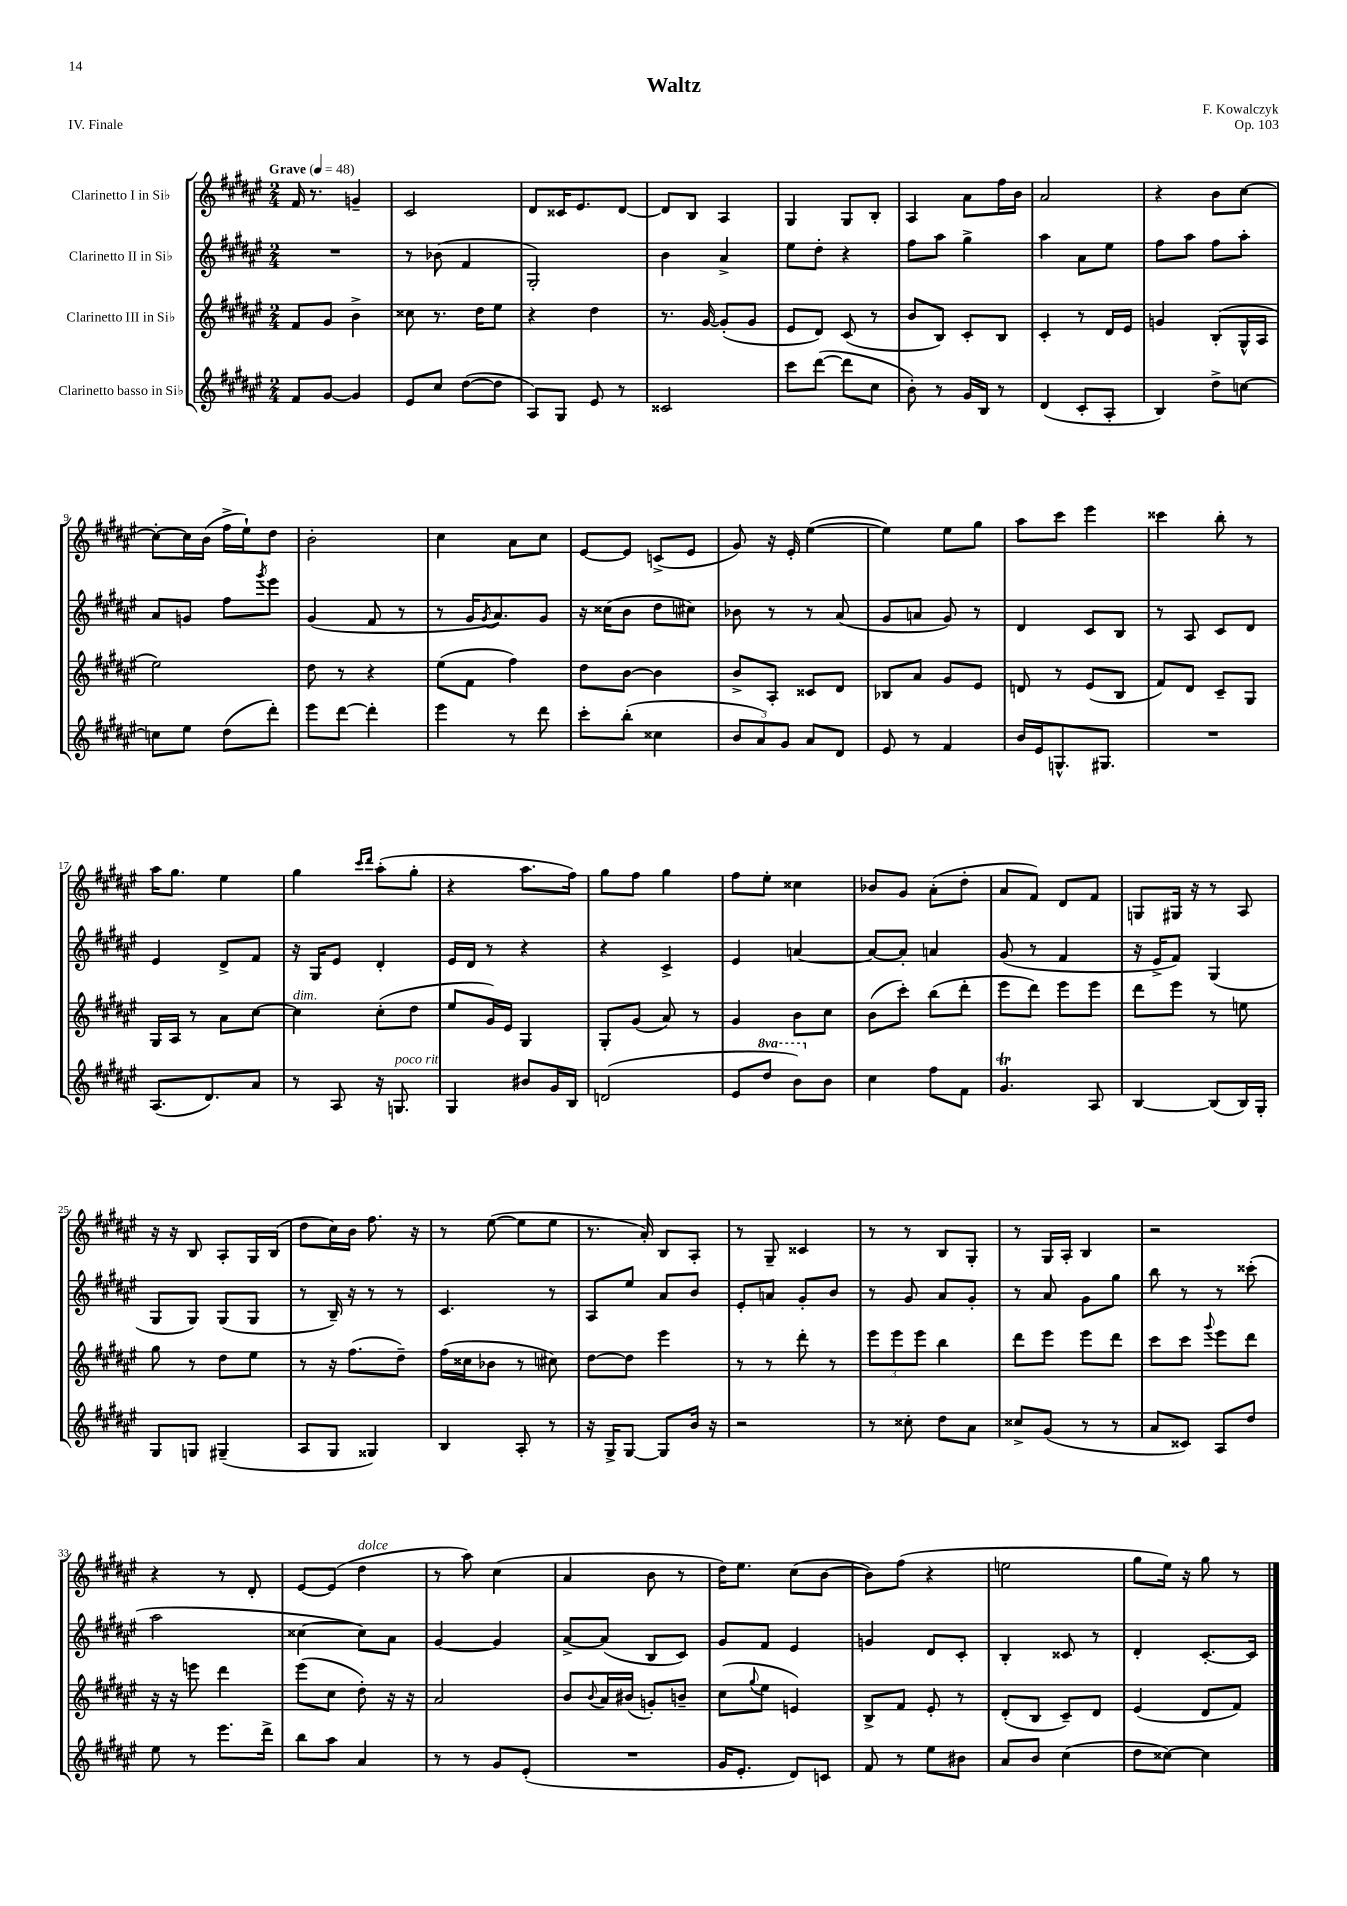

**kern	**kern	**kern	**kern
*part4	*part3	*part2	*part1
*staff4	*staff3	*staff2	*staff1
*I"Clarinetto basso in Si♭	*I"Clarinetto III in Si♭	*I"Clarinetto II in Si♭	*I"Clarinetto I in Si♭
*clefG2	*clefG2	*clefG2	*clefG2
*k[f#c#g#d#a#e#]	*k[f#c#g#d#a#e#]	*k[f#c#g#d#a#e#]	*k[f#c#g#d#a#e#]
*M2/4	*M2/4	*M2/4	*M2/4
*MM48	*MM48	*MM48	*MM48
=1	=1	=1	=1
!	!	!	!LO:TX:a:B:t=Grave
8f#/L	8f#/L	2r	16f#/
.	.	.	8.r
[8g#/J	8g#/J	.	.
4g#/]	4b^\	.	4gn~/
=2	=2	=2	=2
8e#/L	8cc##X\	8r	2c#/
8cc#/J	8.r	(8b-X\	.
([8dd#\L	.	4f#/	.
.	16dd#\KL	.	.
8dd#\J]	8ee#\J	.	.
=3	=3	=3	=3
8A#/L)	4r	2G#'/)	8d#/L
8G#/J	.	.	16c##X/K
.	.	.	8.e#/
8e#/	4dd#\	.	.
8r	.	.	[8d#/J
=4	=4	=4	=4
2c##X/	8.r	4b\	8d#/L]
.	.	.	8B/J
.	[16g#/	.	.
.	(8g#'/L]	4a#^/	4A#/
.	8g#/J	.	.
=5	=5	=5	=5
8ccc#\L	8e#/L	8ee#\L	4G#/
([8ddd#\J	8d#/J)	8dd#'\J	.
8ddd#\L]	(8c#/	4r	8G#/L
8cc#\J	8r	.	8B'/J
=6	=6	=6	=6
8b'\)	8b/L	8ff#\L	4A#/
8r	8B/J)	8aa#\J	.
16g#/LL	8c#'/L	4gg#^\	8a#\L
16B/JJ	.	.	.
8r	8B/J	.	16ff#\L
.	.	.	16b\JJ
=7	=7	=7	=7
(4d#/	4c#'/	4aa#\	2a#/
8c#'/L	8r	8a#\L	.
8A#'/J	16d#/LL	8ee#\J	.
.	16e#/JJ	.	.
=8	=8	=8	=8
4B/)	4gn/	8ff#\L	4r
.	.	8aa#\J	.
8dd#^\L	(8B'/L	8ff#\L	8b\L
[8ccn\J	16G#^^/L	8aa#'\J	[8cc#\J
.	16A#/JJ	.	.
!!LO:LB:g=z
=9	=9	=9	=9
8ccn\L]	2ee#\)	8a#/L	8cc#'\L_
8ee#\J	.	8gn/J	16cc#\L]
.	.	.	(16b\JJ
(8dd#\L	.	8ff#\L	16ff#^\LL
.	.	.	16ee#`\J)
.	.	8qggg#/	.
8ddd#'\J)	.	8eee#\J	8dd#\J
=10	=10	=10	=10
8eee#\L	8dd#\	(4g#/	2b'\
[8ddd#\J	8r	.	.
4ddd#'\]	4r	8f#/	.
.	.	8r	.
=11	=11	=11	=11
4eee#\	(8ee#\L	8r	4cc#\
.	8f#\J	16g#/KL	.
.	.	8qg#/	.
.	.	8.a#/)	.
8r	4ff#\)	.	8a#\L
8ddd#\	.	8g#/J	8cc#\J
=12	=12	=12	=12
8ccc#'\L	8dd#\L	16r	[8e#/L
.	.	(16cc##X\KL	.
(8bb'\J	[8b\J	8b\J	8e#/J]
4cc##X\	4b\]	8dd#\L	(8cn^/L
.	.	8cc#X\J)	8e#/J
=13	=13	=13	=13
12b/L	8b^/L	8b-X\	8g#/)
12a#/)	.	.	.
.	8A#'/J	8r	16r
12g#/J	.	.	.
.	.	.	16e#'/
8a#/L	8c##X/L	8r	([4ee#\
8d#/J	8d#/J	(8a#/	.
=14	=14	=14	=14
8e#/	8B-X/L	8g#/L	4ee#\])
8r	8a#/J	8an/J	.
4f#/	8g#/L	8g#/)	8ee#\L
.	8e#/J	8r	8gg#\J
=15	=15	=15	=15
16b/LL	8dn/	4d#/	8aa#\L
16e#/J	.	.	.
8.Gn^^/	8r	.	8ccc#\J
.	(8e#/L	8c#/L	4eee#\
8.G#X/J	.	.	.
.	8B/J	8B/J	.
=16	=16	=16	=16
2r	8f#/L)	8r	4ccc##X\
.	8d#/J	8A#/	.
.	8c#~/L	8c#/L	8bb'\
.	8G#/J	8d#/J	8r
!!LO:LB:g=z
=17	=17	=17	=17
(8.A#/L	16G#/LL	4e#/	16aa#\KL
.	16A#/JJ	.	8.gg#\J
.	8r	.	.
8.d#/)	.	.	.
.	8a#\L	8d#^/L	4ee#\
8a#/J	[8cc#\J	8f#/J	.
=18	=18	=18	=18
!	!LO:TX:a:i:t=dim.	!	!
8r	4cc#\]	16r	4gg#\
.	.	16G#/KL	.
8A#/	.	8e#/J	.
.	.	.	16qqccc#/LL
.	.	.	16qqddd#/JJ
16r	(8cc#'\L	4d#'/	(8aa#'\L
!LO:TX:a:i:t=poco rit.	!	!	!
8.Gn/	.	.	.
.	8dd#\J	.	8gg#'\J
=19	=19	=19	=19
4G#/	8ee#/L	16e#/LL	4r
.	.	16d#/JJ	.
.	16g#/L)	8r	.
.	16e#/JJ	.	.
8b#X/L	4G#/	4r	8.aa#\L
16g#/L	.	.	.
16B/JJ	.	.	16ff#\Jk)
=20	=20	=20	=20
(2dn/	8G#'/L	4r	8gg#\L
.	(8g#/J	.	8ff#\J
.	8a#/)	4c#^/	4gg#\
.	8r	.	.
=21	=21	=21	=21
8e#/L	4g#/	4e#/	8ff#\L
*8va	*	*	*
8ddd#/J	.	.	8ee#'\J
8bb\L)	8b\L	[4an/	4cc##X\
*X8va	*	*	*
8b\J	8cc#\J	.	.
=22	=22	=22	=22
4cc#\	(8b\L	8a/L_	8b-X/L
.	8ccc#'\J)	8a'/J]	8g#/J
8ff#\L	(8bb\L	4an/	(8a#'\L
8f#\J	8ddd#'\J	.	8dd#'\J
=23	=23	=23	=23
4.g#T/	8eee#\L	(8g#/	8a#/L
.	8ddd#\J)	8r	8f#/J)
.	8eee#\L	4f#/	8d#/L
8A#/	8eee#\J	.	8f#/J
=24	=24	=24	=24
[4B/	8ddd#\L	16r	8Gn/L
.	.	16e#^/KL	.
.	8eee#\J	8f#/J)	16G#X/Jk
.	.	.	16r
(8B/L]	8r	(4G#/	8r
16B/L)	8een\	.	8A#/
16G#'/JJ	.	.	.
!!LO:LB:g=z
=25	=25	=25	=25
8G#/L	8gg#\	8G#/L	16r
.	.	.	16r
8Gn/J	8r	8G#/J)	8B/
(4G#X~/	8dd#\L	(8G#/L	8A#'/L
.	8ee#\J	8G#/J	16G#/L
.	.	.	(16B/JJ
=26	=26	=26	=26
8A#/L	8r	8r	8dd#\L
8G#/J	16r	16B~/)	16cc#\L)
.	(8.ff#\L	16r	16b\JJ
4G##X/)	.	8r	8.ff#\
.	8dd#~\J)	8r	.
.	.	.	16r
=27	=27	=27	=27
4B/	(16ff#\LL	4.c#/	8r
.	16cc##X\J	.	.
.	8b-X\J	.	([8ee#\
8A#'/	8r	.	8ee#\L]
8r	8cc#X\)	8r	8ee#\J
=28	=28	=28	=28
16r	[8dd#\L	8A#/L	8.r
16G#^/KL	.	.	.
[8G#/J	8dd#\J]	8ee#/J	.
.	.	.	16a#'/)
8G#/L]	4eee#\	8a#/L	8B/L
16b/Jk	.	8b/J	8A#'/J
16r	.	.	.
=29	=29	=29	=29
2r	8r	8e#'/L	8r
.	8r	8an/J	8G#~/
.	8ddd#'\	8g#'/L	4c##X/
.	8r	8b/J	.
=30	=30	=30	=30
8r	12eee#\L	8r	8r
.	12eee#\	.	.
8cc##X'\	.	8g#/	8r
.	12eee#\J	.	.
8dd#\L	4bb\	8a#/L	8B/L
8a#\J	.	8g#'/J	8G#'/J
=31	=31	=31	=31
8cc##X^/L	8ddd#\L	8r	8r
(8g#/J	8eee#\J	8a#/	16G#/LL
.	.	.	16A#'/JJ
8r	8eee#\L	8g#\L	4B/
8r	8ddd#\J	8gg#\J	.
=32	=32	=32	=32
8a#/L	8ccc#\L	8bb\	2r
8c##X/J)	8ccc#\J	8r	.
.	8qqggg#/	.	.
8A#/L	8eee#\L	8r	.
8dd#/J	8ddd#\J	(8ccc##X'\	.
!!LO:LB:g=z
=33	=33	=33	=33
8ee#\	16r	2aa#\	4r
.	16r	.	.
8r	8eeen\	.	.
8.eee#\L	4ddd#\	.	8r
.	.	.	8d#'/
16ddd#^\Jk	.	.	.
=34	=34	=34	=34
8bb\L	(8eee#\L	[4cc##X\	[8e#/L
8aa#\J	8cc#\J	.	(8e#/J]
!	!	!	!LO:TX:a:i:t=dolce
4a#/	8dd#'\)	8cc##\L])	4dd#\
.	16r	8a#\J	.
.	16r	.	.
=35	=35	=35	=35
8r	2a#/	[4g#/	8r
8r	.	.	8aa#\)
8g#/L	.	4g#/]	(4cc#\
(8e#'/J	.	.	.
=36	=36	=36	=36
2r	8b/L	[8a#^/L	4a#/
.	8qqb/	.	.
.	16a#/L	(8a#/J]	.
.	(16b#X/JJ	.	.
.	8gn'/L)	8B/L	8b\
.	8bn~/J	8c#/J)	8r
=37	=37	=37	=37
16g#/KL	(8cc#\L	8g#/L	16dd#\KL)
8.e#'/J	.	.	8.ee#\J
.	8qqgg#/	.	.
.	8ee#\J	8f#/J	.
8d#/L)	4en/)	4e#/	(8cc#\L
8cn/J	.	.	[8b\J
=38	=38	=38	=38
8f#/	8B^/L	4gn/	8b\L])
8r	8f#/J	.	(8ff#\J
8ee#\L	8e#'/	8d#/L	4r
8b#X\J	8r	8c#'/J	.
=39	=39	=39	=39
8a#/L	(8d#'/L	4B'/	2een\
8b/J	8B/J	.	.
(4cc#\	8c#~/L)	8c##X/	.
.	8d#/J	8r	.
=40	=40	=40	=40
8dd#\L	(4e#/	4d#'/	8gg#\L
[8cc##X\J)	.	.	16ee#\Jk)
.	.	.	16r
4cc##\]	8d#/L	[8.c#'/L	8gg#\
.	8f#/J)	.	8r
.	.	16c#/Jk]	.
==	==	==	==
*-	*-	*-	*-
